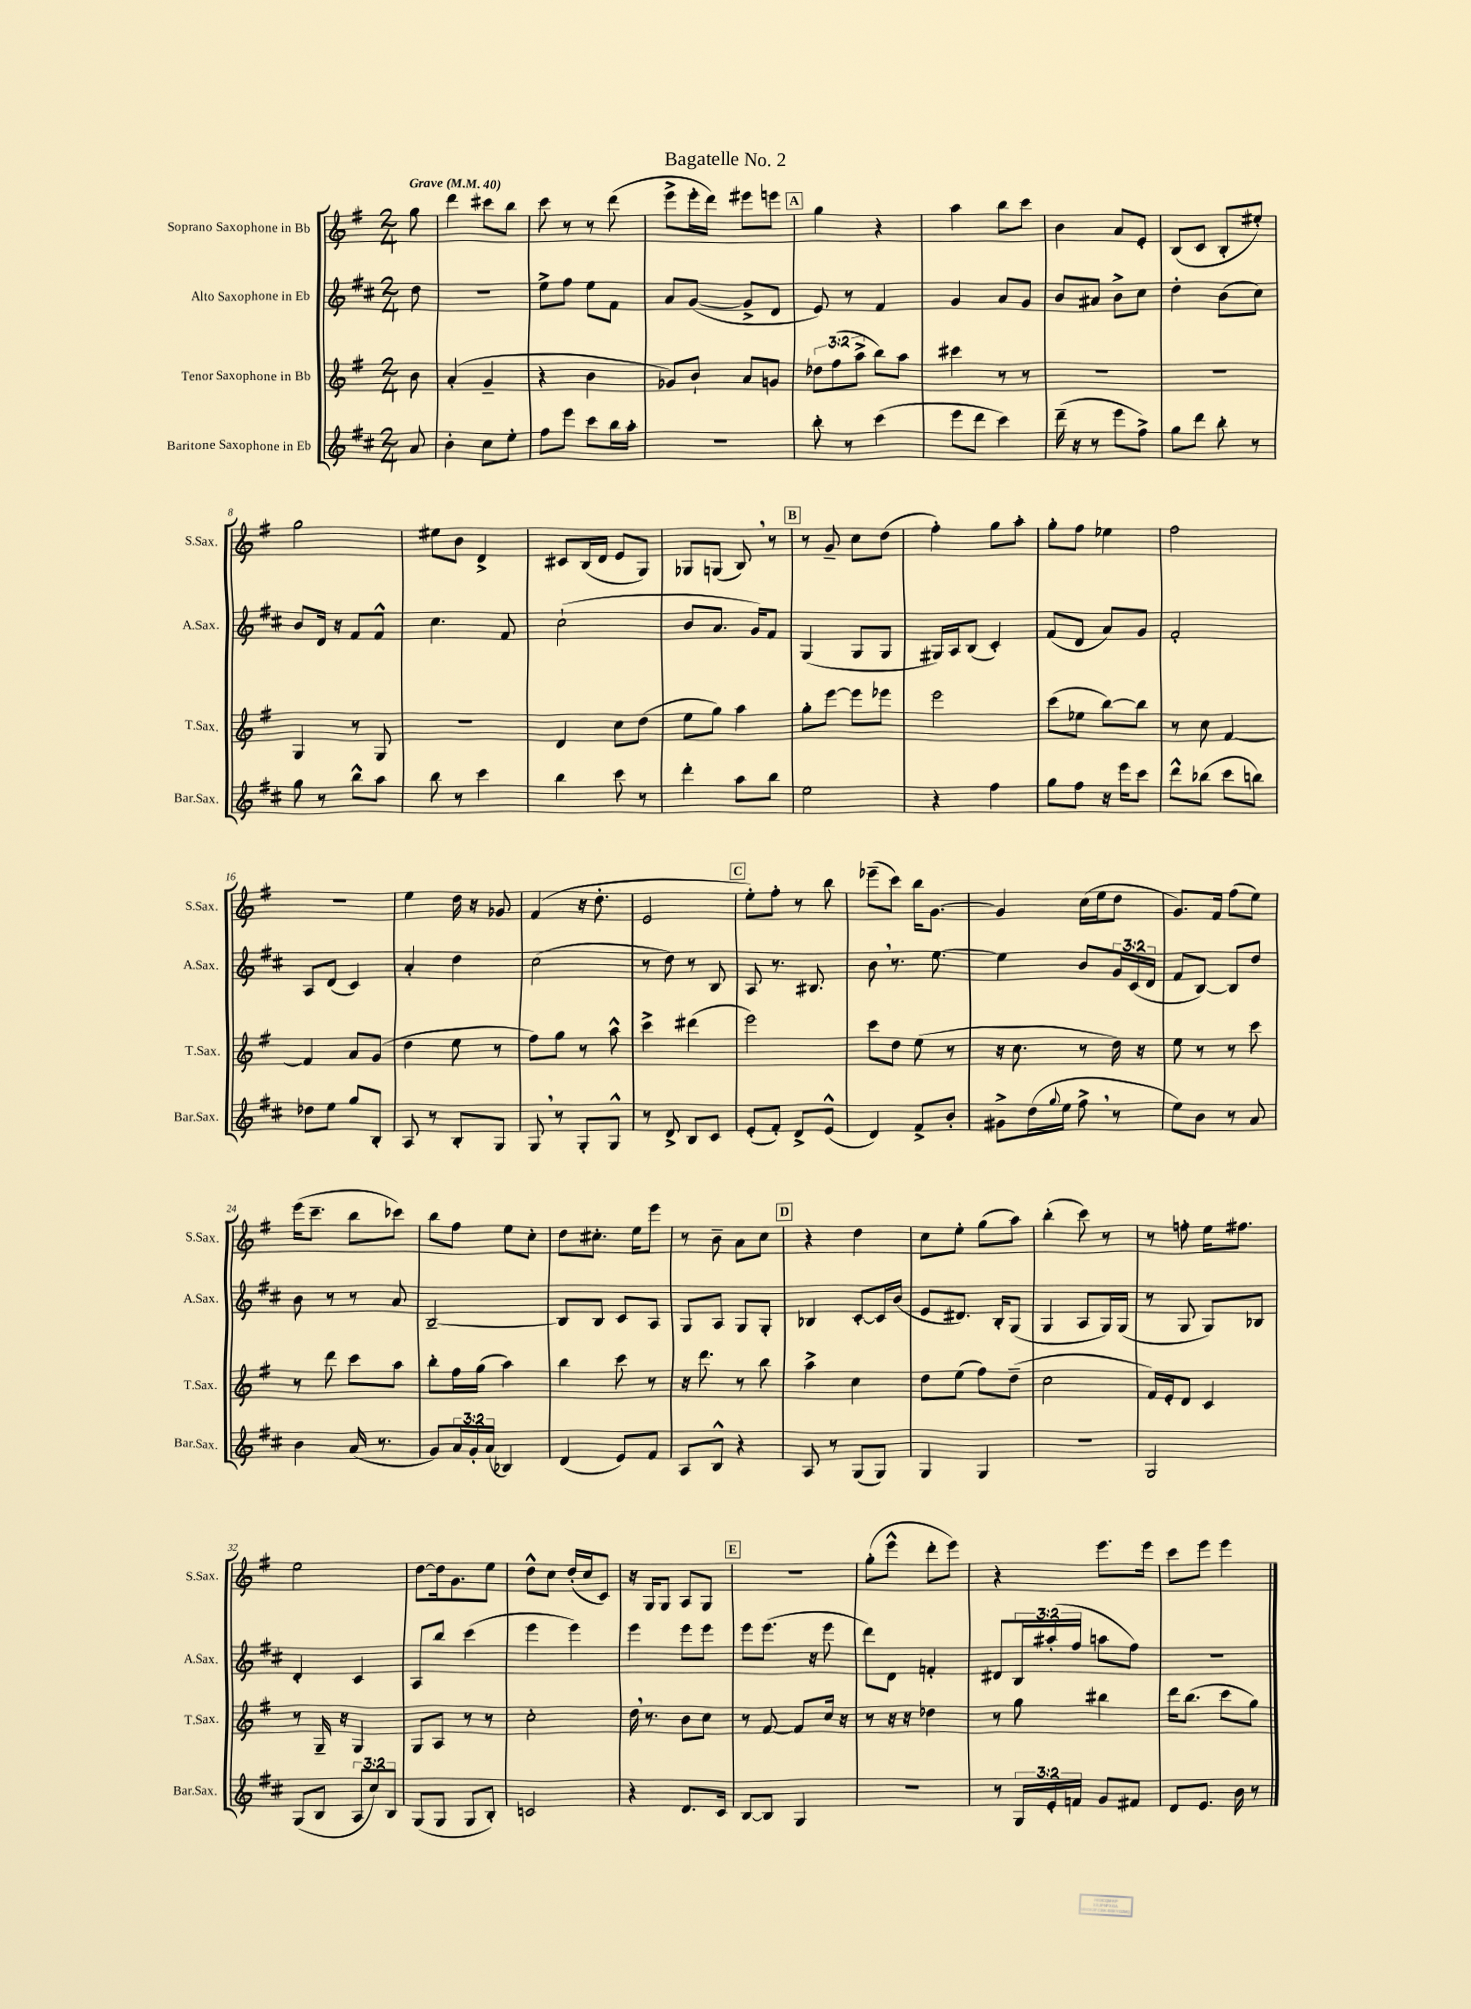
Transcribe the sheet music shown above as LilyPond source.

\header { title = "Bagatelle No. 2" }
<<
\new StaffGroup <<
\new Staff = "s0" \with { instrumentName = "Soprano Saxophone in Bb" shortInstrumentName = "S.Sax." } {
    \clef treble \key g \major \numericTimeSignature \time 2/4 \partial 8 \tempo "Grave" 4 = 40
    g''8 |
    d'''4 cis'''8 b''8 |
    c'''8 r8 r8 d'''8( |
    e'''8-> e'''16-. d'''16) eis'''8 e'''8 |
    \mark \markup { \box "A" } g''4 r4 |
    a''4 b''8 c'''8 |
    b'4 a'8 e'8-. |
    b8( c'8 b8-. eis''8-.) |
    g''2 |
    eis''8 b'8 d'4-> |
    cis'8 b16( d'16 e'8 g8) |
    ges8 g8( b8) \breathe r8 |
    \mark \markup { \box "B" } r8 g'8-- c''8 d''8( |
    fis''4-.) g''8 a''8-. |
    g''8-. fis''8 ees''4 |
    fis''2 |
    r2 |
    e''4 d''16 r16 ges'8 |
    fis'4( r16 d''8.-. |
    e'2 |
    \mark \markup { \box "C" } e''8-.) fis''8-. r8 b''8 |
    ees'''8--( c'''8) b''16 g'8.~ |
    g'4 c''16( e''16 d''8 |
    g'8.) fis'16 fis''8( e''8) |
    e'''16( c'''8.-- b''8 ces'''8) |
    b''8 fis''8 e''8 c''8-. |
    d''8 cis''8.-. e''16 e'''8 |
    r8 b'8-- a'8 c''8 |
    \mark \markup { \box "D" } r4 d''4 |
    c''8 e''8-. g''8( a''8) |
    b''4-.( c'''8) r8 |
    r8 f''8-. e''16 fis''8. |
    e''2 |
    d''8~ d''16 g'8. e''8 |
    d''8-^ c''8 d''16-.( c''16 c'8) |
    r16 g16 g8 a8 g8 |
    \mark \markup { \box "E" } r2 |
    g''8-.( e'''8-^ d'''8-. e'''8) |
    r4 e'''8. e'''16 |
    c'''8 e'''8 e'''4 \bar "|." |
}
\new Staff = "s1" \with { instrumentName = "Alto Saxophone in Eb" shortInstrumentName = "A.Sax." } {
    \clef treble \key d \major \numericTimeSignature \time 2/4 \override Staff.TupletNumber.text = #tuplet-number::calc-fraction-text \partial 8
    d''8 |
    r2 |
    e''8-> fis''8 e''8 fis'8 |
    a'8 g'8~( g'8-> d'8 |
    \mark \markup { \box "A" } e'8) r8 fis'4 |
    g'4 a'8 g'8 |
    b'8 ais'8 b'8-> cis''8 |
    d''4-. b'8( cis''8) |
    b'8 d'16 r16 fis'8 fis'8-^ |
    cis''4. fis'8 |
    cis''2-!( |
    b'8 a'8. g'16) fis'8 |
    \mark \markup { \box "B" } g4( g8 g8 |
    gis16) a16 b8( cis'4-.) |
    fis'8( d'8 a'8) g'8 |
    fis'2-. |
    a8 d'8( cis'4) |
    a'4-. d''4 |
    cis''2( |
    r8 d''8) r8 b8 |
    \mark \markup { \box "C" } a8 r8. bis8. |
    b'8 \breathe r8. e''8.~ |
    e''4 b'8 \tuplet 3/2 { g'16 cis'16( d'16 } |
    fis'8 b8~) b8 d''8 |
    b'8 r8 r8 a'8 |
    b2~-- |
    b8 b8 cis'8 a8 |
    g8 a8 g8 g8-. |
    \mark \markup { \box "D" } bes4 cis'8~-. cis'16 b'16( |
    e'8 dis'8.) b16-. g8( |
    g4 a8 g16) g16( |
    r8 g8 g8) bes8 |
    d'4-. cis'4 |
    a8 b''8 cis'''4( |
    e'''4 e'''4) |
    e'''4 e'''8 e'''8 |
    \mark \markup { \box "E" } e'''8 e'''8.( r16 e'''8 |
    d'''8) d'8 f'4-. |
    dis'8 \tuplet 3/2 { b16 ais''16-.( fis''16 } a''8 fis''8) |
    R2 \bar "|." |
}
\new Staff = "s2" \with { instrumentName = "Tenor Saxophone in Bb" shortInstrumentName = "T.Sax." } {
    \clef treble \key g \major \numericTimeSignature \time 2/4 \override Staff.TupletNumber.text = #tuplet-number::calc-fraction-text \partial 8
    b'8 |
    a'4-.( g'4-- |
    r4 b'4 |
    ges'8) b'8-! a'8 g'8 |
    \mark \markup { \box "A" } \tuplet 3/2 { des''8 fis''8( a''8-> } b''8) a''8 |
    cis'''4 r8 r8 |
    R2 |
    R2 |
    g4 r8 g8 |
    r2 |
    d'4 c''8 d''8( |
    e''8 g''8) a''4 |
    \mark \markup { \box "B" } g''8-. e'''8~ e'''8 ees'''8 |
    e'''2 |
    c'''8( ees''8 b''8~) b''8 |
    r8 c''8 fis'4~ |
    fis'4 a'8 g'8( |
    d''4 e''8 r8 |
    fis''8) g''8 r8 a''8-^ |
    c'''4-> dis'''4( |
    \mark \markup { \box "C" } e'''2) |
    c'''8 d''8 e''8( r8 |
    r16 c''8. r8 d''16) r16 |
    e''8 r8 r8 c'''8 |
    r8 d'''8 c'''8 a''8 |
    b''8-. fis''16 g''16( a''4) |
    b''4 c'''8 r8 |
    r16 d'''8. r8 b''8 |
    \mark \markup { \box "D" } a''4-> c''4 |
    d''8 e''8( fis''8) d''8--( |
    c''2 |
    fis'16) e'16-. d'8 c'4 |
    r8 g16-- r16 g4 |
    g8 a8 r8 r8 |
    c''2-. |
    d''16 \breathe r8. b'8 c''8 |
    \mark \markup { \box "E" } r8 fis'8~ fis'8 c''16 r16 |
    r8 r16 r16 des''4 |
    r8 g''8 bis''4 |
    d'''16 b''8.( c'''8 g''8) \bar "|." |
}
\new Staff = "s3" \with { instrumentName = "Baritone Saxophone in Eb" shortInstrumentName = "Bar.Sax." } {
    \clef treble \key d \major \numericTimeSignature \time 2/4 \override Staff.TupletNumber.text = #tuplet-number::calc-fraction-text \partial 8
    a'8 |
    b'4-. cis''8 e''8-. |
    fis''8 e'''8 cis'''8 b''16 a''16-. |
    R2 |
    \mark \markup { \box "A" } b''8-. r8 cis'''4( |
    e'''8 d'''8 cis'''4) |
    d'''16--( r16 r8 e'''8 fis''8->) |
    g''8 d'''8 b''8-. r8 |
    g''8 r8 b''8-^ a''8 |
    b''8 r8 cis'''4 |
    b''4 cis'''8 r8 |
    d'''4-. a''8 b''8 |
    \mark \markup { \box "B" } e''2 |
    r4 fis''4 |
    g''8 fis''8 r16 e'''16 cis'''8 |
    d'''8-^ bes''8( cis'''8 b''8) |
    des''8 e''8 g''8 b8-. |
    a8 r8 b8-. g8 |
    g8 \breathe r8 g8-. g8-^ |
    r8 d'8-> b8 cis'8 |
    \mark \markup { \box "C" } e'8-.( fis'8-.) d'8-> e'8-^( |
    d'4) fis'8-> b'8-. |
    gis'8-> d''16( \appoggiatura { g''8 } e''16 fis''8-> \breathe r8 |
    e''8) b'8 r8 a'8 |
    b'4 a'16( r8. |
    g'8) \tuplet 3/2 { a'16 g'16-. a'16( } bes4) |
    d'4( e'8) fis'8 |
    a8 b8-^ r4 |
    \mark \markup { \box "D" } a8 r8 g8( g8) |
    g4 g4 |
    r2 |
    g2 |
    g8( b8 \tuplet 3/2 { a8 cis''8) b8 } |
    g8( g8 g8 b8-.) |
    c'2 |
    r4 d'8. cis'16 |
    \mark \markup { \box "E" } b8~ b8 g4 |
    r2 |
    r8 \tuplet 3/2 { g16 e'16-. f'16 } g'8 fis'8 |
    d'8 e'8. b'16 r8 \bar "|." |
}
>>
>>
